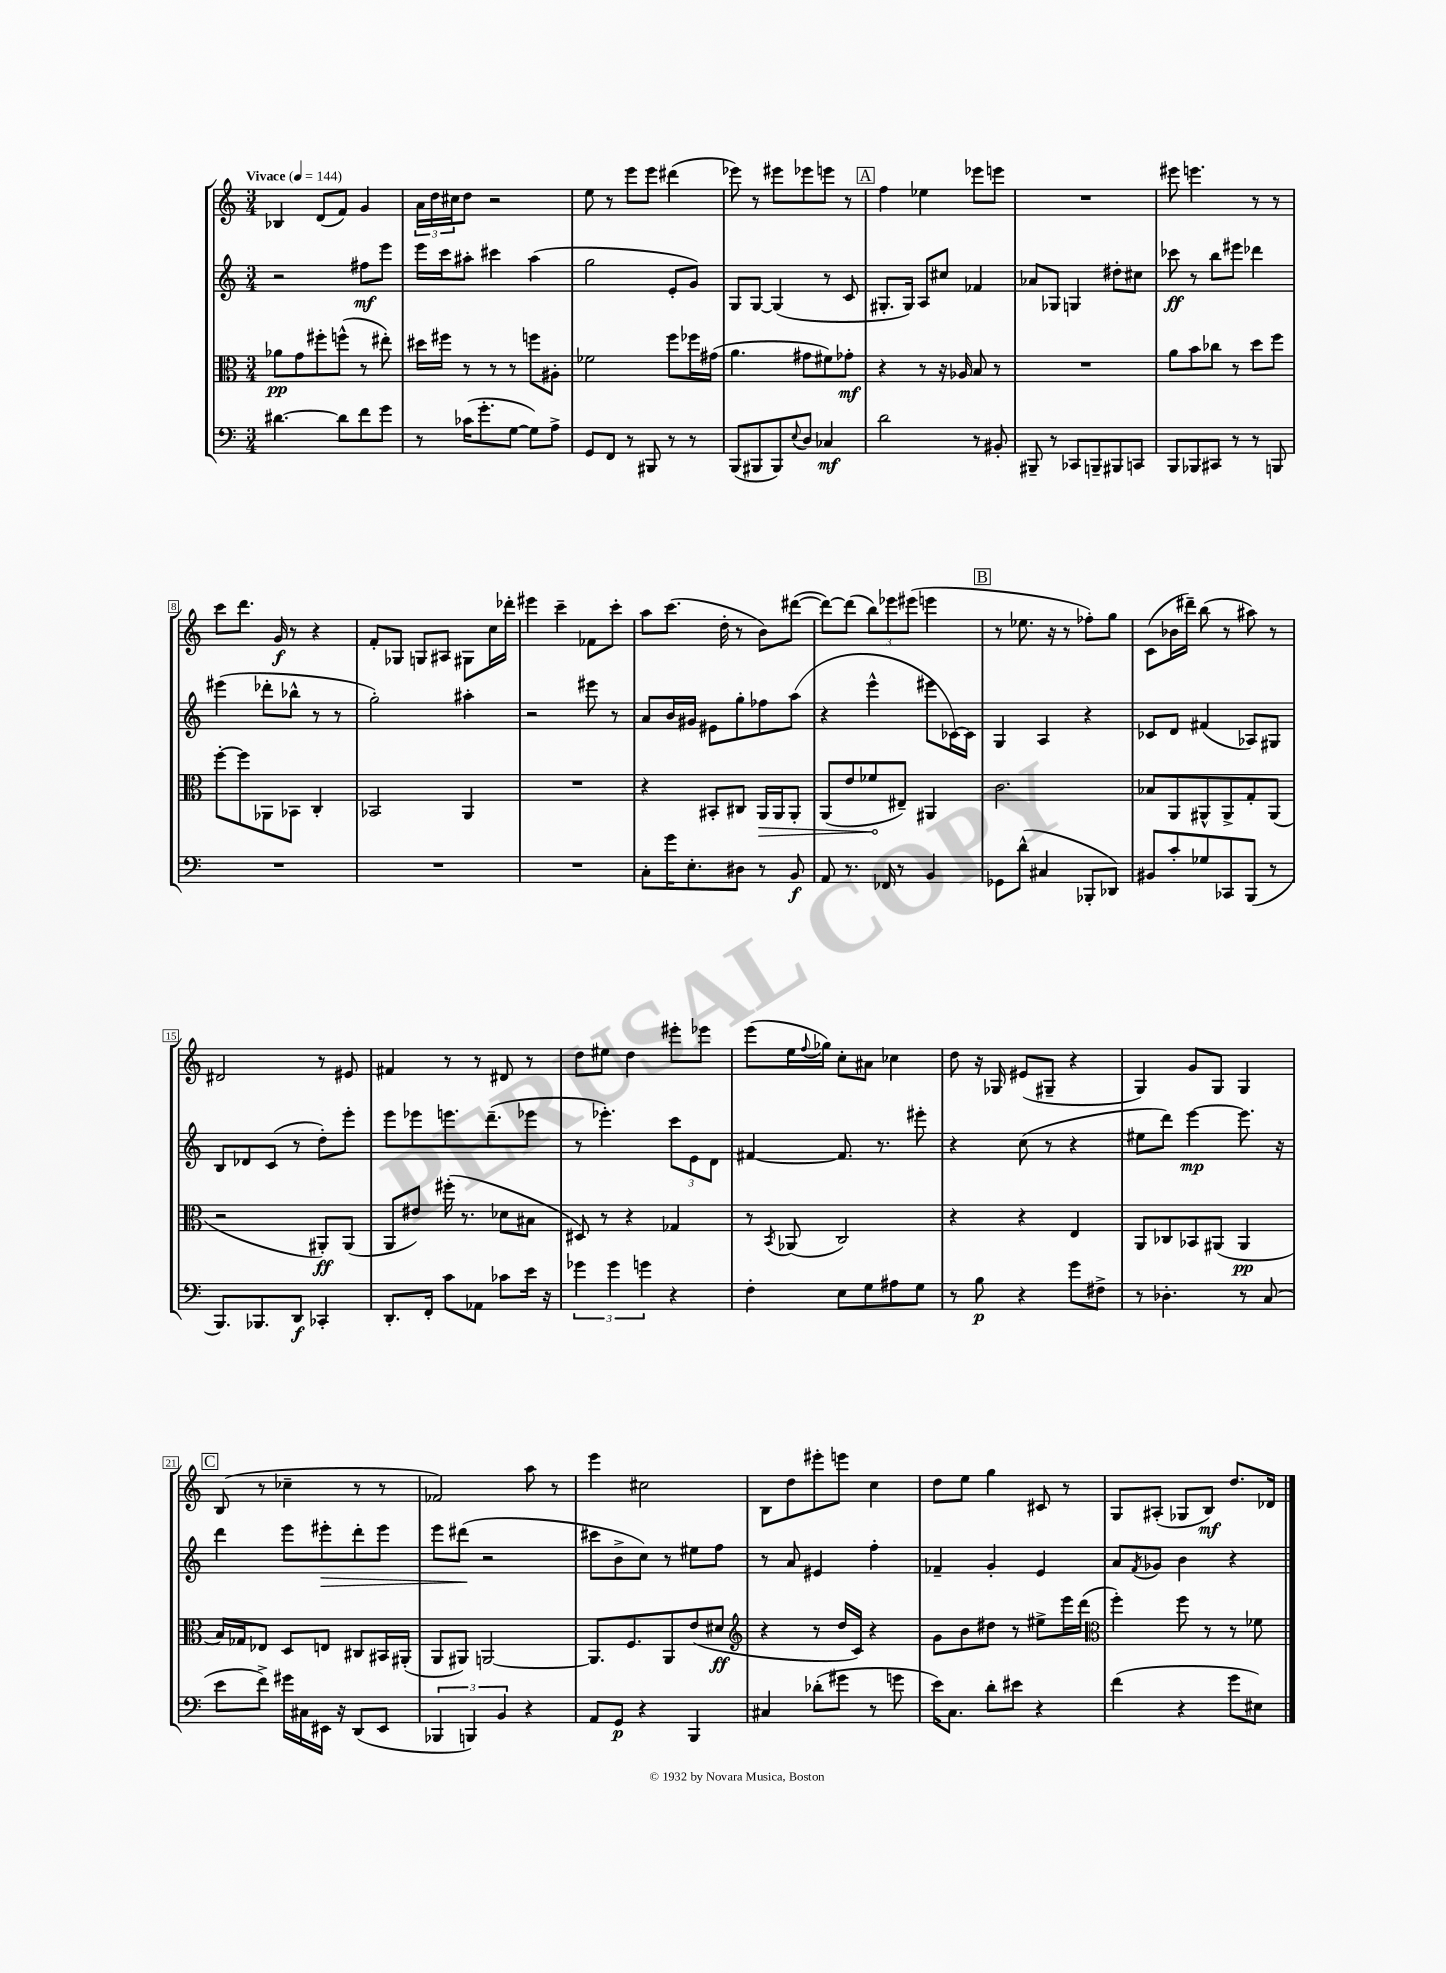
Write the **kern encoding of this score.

**kern	**dynam	**kern	**dynam	**kern	**dynam	**kern	**dynam
*part4	*part4	*part3	*part3	*part2	*part2	*part1	*part1
*staff4	*staff4	*staff3	*staff3	*staff2	*staff2	*staff1	*staff1
*clefF4	*	*clefC3	*	*clefG2	*	*clefG2	*
*k[]	*	*k[]	*	*k[]	*	*k[]	*
*M3/4	*	*M3/4	*	*M3/4	*	*M3/4	*
*MM144	*	*MM144	*	*MM144	*	*MM144	*
=1	=1	=1	=1	=1	=1	=1	=1
!	!	!	!	!	!	!LO:TX:a:B:t=Vivace	!
[4.d#X\	.	8a-X\L	pp	2r	.	4B-X/	.
.	.	8g\	.	.	.	.	.
.	.	8ff#X'\	.	.	.	(8d/L	.
8d#\L]	.	(8ffn^^\J	.	.	.	8f/J)	.
8f\	.	8r	.	8ff#X\L	mf	4g/	.
8g\J	.	8ee#X'\)	.	8eee\J	.	.	.
=2	=2	=2	=2	=2	=2	=2	=2
8r	.	16dd#X\LL	.	16eee\LL	.	24a\LL	.
.	.	.	.	.	.	24dd\	.
.	.	16ff#X\JJ	.	16ccc\J	.	.	.
.	.	.	.	.	.	24cc#X\J	.
(16c-X\KL	.	8r	.	8aa#X'\J	.	8dd\J	.
8.g'\	.	.	.	.	.	.	.
.	.	8r	.	4ccc#X\	.	2r	.
[8G\J	.	8r	.	.	.	.	.
8G\L])	.	8ffn\L	.	(4aa#\	.	.	.
8A^\J	.	8A#X'\J	.	.	.	.	.
=3	=3	=3	=3	=3	=3	=3	=3
8GG/L	.	2f-X\	.	2gg\	.	8ee\	.
8FF/J	.	.	.	.	.	8r	.
8r	.	.	.	.	.	8eee\L	.
8BBB#X/	.	.	.	.	.	8eee\J	.
8r	.	8ff\L	.	8e'/L	.	(4ddd#X\	.
8r	.	16ff-X\L	.	8g/J)	.	.	.
.	.	(16g#X\JJ	.	.	.	.	.
=4	=4	=4	=4	=4	=4	=4	=4
(8BBB/L	.	4.a\	.	8G/L	.	8eee-X\)	.
8BBB#X/	.	.	.	[8G/J	.	8r	.
8BBB#/)	.	.	.	(4G/]	.	8eee#X\L	.
8qqE/	.	.	.	.	.	.	.
8D/J	.	8g#X\L	.	.	.	8eee-X\	.
4C-X/	mf	8f#X\)	.	8r	.	8eeen\J	.
.	.	8g-X'\J	mf	8c/	.	8r	.
!!LO:REH:place=s1:t=A
=5	=5	=5	=5	=5	=5	=5	=5
2d\	.	4r	.	8.G#X'/L	.	4ff\	.
.	.	.	.	16G#/Jk)	.	.	.
.	.	8r	.	8A/L	.	4ee-X\	.
.	.	16r	.	8cc#X/J	.	.	.
.	.	16A-X/	.	.	.	.	.
8r	.	8B/	.	4f-X/	.	8eee-X\L	.
8BB#X'/	.	8r	.	.	.	8eeen\J	.
=6	=6	=6	=6	=6	=6	=6	=6
8BBB#X~/	.	2.r	.	8a-X/L	.	2.r	.
8r	.	.	.	8G-X/J	.	.	.
8CC-X/L	.	.	.	4Gn/	.	.	.
8BBBn~/	.	.	.	.	.	.	.
8BBB#X/	.	.	.	8dd#X'\L	.	.	.
8CCn/J	.	.	.	8cc#X\J	.	.	.
=7	=7	=7	=7	=7	=7	=7	=7
8BBB/L	.	8a\L	.	8ccc-X\	ff	8eee#X\	.
8BBB-X/	.	8b\	.	8r	.	4.eeen\	.
8CC#X/J	.	8cc-X\J	.	8bb\L	.	.	.
8r	.	8r	.	8eee#X\J	.	.	.
8r	.	8dd\L	.	4ddd-X\	.	8r	.
8BBBn/	.	8ff\J	.	.	.	8r	.
!!LO:LB:g=z
=8	=8	=8	=8	=8	=8	=8	=8
2.r	.	[8ff'\L	.	(4eee#X\	.	8ccc\L	.
.	.	8ff\]	.	.	.	8.ddd\J	.
.	.	8AA-X\	.	8ddd-X'\L	.	.	.
.	.	.	.	.	.	16g/	f
.	.	8BB-X\J	.	8bb-X^^\J	.	8r	.
.	.	4C'/	.	8r	.	4r	.
.	.	.	.	8r	.	.	.
=9	=9	=9	=9	=9	=9	=9	=9
2.r	.	2BB-X/	.	2gg'\)	.	8f'/L	.
.	.	.	.	.	.	8G-X/J	.
.	.	.	.	.	.	8Gn/L	.
.	.	.	.	.	.	8A#X/J	.
.	.	4AA/	.	4aa#X'\	.	8G#X\L	.
.	.	.	.	.	.	16cc\L	.
.	.	.	.	.	.	16ddd-X'\JJ	.
=10	=10	=10	=10	=10	=10	=10	=10
2.r	.	2.r	.	2r	.	4eee#X\	.
.	.	.	.	.	.	4ccc~\	.
.	.	.	.	8eee#X\	.	8f-X\L	.
.	.	.	.	8r	.	8ccc'\J	.
=11	=11	=11	=11	=11	=11	=11	=11
8C'\L	.	4r	.	8a/L	.	8aa\L	.
16g\K	.	.	.	16b/L	.	(8.ccc\J	.
8.E'\	.	.	.	16g#X/JJ	.	.	.
.	.	8BB#X'/L	.	8e#X\L	.	.	.
.	.	.	.	.	.	16dd'\	.
8D#X\J	.	8C#X/J	.	8gg'\	.	8r	.
!	!	!	!LO:HP:b	!	!	!	!
8r	.	16AA/LL	>	8ff-X\	.	8b\L)	.
.	.	16AA/J	.	.	.	.	.
8BB/	f	8AA'/J	.	(8aa\J	.	([8ddd#X\J	.
=12	=12	=12	=12	=12	=12	=12	=12
8AA/	.	(8AA/L	.	4r	.	8ddd#\L_)	.
8.r	.	8e/	.	.	.	(8ddd#\J]	.
.	.	8f-X/	.	4eee^^\	.	12bb\L)	.
16FF-X/	.	.	.	.	.	.	.
.	.	.	.	.	.	12eee-X\	.
8r	.	8E#X~/J)	]	.	.	.	.
.	.	.	.	.	.	(12eee#X\J	.
4BB/	.	4AA#X/	.	8eee#X\L	.	4eeen\	.
.	.	.	.	[16c-X\L)	.	.	.
.	.	.	.	16c-\JJ]	.	.	.
!!LO:REH:place=s1:t=B
=13	=13	=13	=13	=13	=13	=13	=13
8GG-X\L	.	2.c\	.	4G/	.	8r	.
(8d^^\J	.	.	.	.	.	8.ee-X\	.
4C#X/	.	.	.	4A/	.	.	.
.	.	.	.	.	.	16r	.
.	.	.	.	.	.	8r	.
8BBB-X'/L	.	.	.	4r	.	8ff-X'\L)	.
8DD-X/J)	.	.	.	.	.	8gg\J	.
=14	=14	=14	=14	=14	=14	=14	=14
8BB#X/L	.	8B-X/L	.	8c-X/L	.	(8c\L	.
8c'/	.	8AA/	.	8d/J	.	16b-X\L	.
.	.	.	.	.	.	16ddd#X~\JJ)	.
8G-X/	.	8AA#X^^/	.	(4f#X/	.	(8bb\	.
8CC-X/	.	8AA#^/	.	.	.	8r	.
(8BBB/J	.	8G'/	.	8A-X/L)	.	8aa#X\)	.
8r	.	(8AA#/J	.	8G#X/J	.	8r	.
!!LO:LB:g=z
=15	=15	=15	=15	=15	=15	=15	=15
8.BBB/L)	.	2r	.	8B/L	.	2d#X/	.
.	.	.	.	8d-X/	.	.	.
8.BBB-X/	.	.	.	.	.	.	.
.	.	.	.	(8c/J	.	.	.
8DD/J	f	.	.	8r	.	.	.
4CC-X'/	.	8AA#X'/L)	ff	8dd'\L)	.	8r	.
.	.	(8AA#/J	.	8eee'\J	.	8e#X/	.
=16	=16	=16	=16	=16	=16	=16	=16
8.DD'/L	.	8AA/L	.	8eee\L	.	4f#X/	.
.	.	8e#X/J)	.	8eee-X\	.	.	.
16FF'/Jk	.	.	.	.	.	.	.
8c\L	.	(16ff#X'\	.	8.eeen\	.	8r	.
.	.	8.r	.	.	.	.	.
8AA-X\J	.	.	.	.	.	8r	.
.	.	.	.	(8.ddd~\	.	.	.
8c-X\L	.	8d-X\L	.	.	.	8d#X/	.
16e\Jk	.	8B#X\J	.	8eee-X\J	.	8r	.
16r	.	.	.	.	.	.	.
=17	=17	=17	=17	=17	=17	=17	=17
6g-X\	.	8D#X/)	.	8r	.	8dd\L	.
.	.	8r	.	4.eee-X'\)	.	8ee#X\J	.
6g-\	.	.	.	.	.	.	.
.	.	4r	.	.	.	4dd\	.
6gn\	.	.	.	.	.	.	.
4r	.	4G-X/	.	12ccc\L	.	8eee#X'\L	.
.	.	.	.	12e\	.	.	.
.	.	.	.	.	.	8eee-X\J	.
.	.	.	.	12d\J	.	.	.
=18	=18	=18	=18	=18	=18	=18	=18
4F'\	.	8r	.	[4f#X/	.	(8eee\L	.
.	.	8qBB/	.	.	.	.	.
.	.	(8AA-X/	.	.	.	16ee\L	.
.	.	.	.	.	.	8qqff/	.
.	.	.	.	.	.	16gg-X\JJ)	.
8E\L	.	2C/)	.	8.f#/]	.	8cc'\L	.
8G\	.	.	.	.	.	8a#X\J	.
.	.	.	.	8.r	.	.	.
8A#X\	.	.	.	.	.	4cc-X\	.
8G\J	.	.	.	8eee#X'\	.	.	.
=19	=19	=19	=19	=19	=19	=19	=19
8r	.	4r	.	4r	.	8dd\	.
8B\	p	.	.	.	.	16r	.
.	.	.	.	.	.	16G-X/	.
4r	.	4r	.	(8cc\	.	(8e#X/L	.
.	.	.	.	8r	.	8G#X~/J	.
8g\L	.	4E/	.	4r	.	4r	.
8F#X^\J	.	.	.	.	.	.	.
=20	=20	=20	=20	=20	=20	=20	=20
8r	.	8AA/L	.	8ee#X\L	.	4G/)	.
4.D-X'\	.	8C-X/	.	8ddd\J)	.	.	.
.	.	8BB-X/	.	[4eee\	mp	8g/L	.
.	.	(8AA#X/J	.	.	.	8G/J	.
8r	.	4AA#/	pp	8.eee\]	.	4G/	.
(8C/	.	.	.	.	.	.	.
.	.	.	.	16r	.	.	.
!!LO:LB:g=z
!!LO:REH:place=s1:t=C
=21	=21	=21	=21	=21	=21	=21	=21
8e\L	.	16B/LL)	.	4ddd\	.	(8B/	.
.	.	16G-X/J	.	.	.	.	.
8f^\J)	.	8E-X/J	.	.	.	8r	.
16g#X\LL	.	8D/L	.	8eee\L	.	4cc-X~\	.
16C#X\	.	.	.	.	.	.	.
!	!	!	!	!	!LO:HP:b	!	!
16EE#X\JJ	.	8En/J	.	8eee#X'\	>	.	.
16r	.	.	.	.	.	.	.
(8DD/L	.	8C#X/L	.	8ddd'\	.	8r	.
8EE#/J	.	16BB#X/L	.	8eee#\J	.	8r	.
.	.	(16AA#X'/JJ	.	.	.	.	.
=22	=22	=22	=22	=22	=22	=22	=22
6BBB-X/	.	8AA/L	.	8eee\L	.	2f-X/)	.
.	.	8AA#X/J)	.	(8ddd#X\J	.	.	.
6BBBn/)	.	.	.	.	.	.	.
.	.	[2AAn/	.	2r	]	.	.
6BB/	.	.	.	.	.	.	.
4r	.	.	.	.	.	8aa\	.
.	.	.	.	.	.	8r	.
=23	=23	=23	=23	=23	=23	=23	=23
8AA/L	.	8.AA/L]	.	8ccc#X\L	.	4eee\	.
8GG/J	p	.	.	8b^\	.	.	.
.	.	8.F/	.	.	.	.	.
4r	.	.	.	8cc\J)	.	2cc#X\	.
.	.	8AA/	.	8r	.	.	.
4BBB/	.	(8e/	.	8ee#X\L	.	.	.
.	.	8d#X/J	ff	8ff\J	.	.	.
=24	=24	=24	=24	=24	=24	=24	=24
*	*	*clefG2	*	*	*	*	*
4C#X/	.	4r	.	8r	.	8B\L	.
.	.	.	.	8a/	.	8dd\	.
(8d-X'\L	.	8r	.	4e#X/	.	8eee#X'\	.
8g#X\J	.	16dd/LL	.	.	.	8eeen\J	.
.	.	16c/JJ)	.	.	.	.	.
8r	.	4r	.	4ff'\	.	4cc\	.
8gn\	.	.	.	.	.	.	.
=25	=25	=25	=25	=25	=25	=25	=25
16e\KL)	.	8g\L	.	4f-X~/	.	8dd\L	.
8.C\J	.	.	.	.	.	.	.
.	.	8b\	.	.	.	8ee\J	.
8d'\L	.	8dd#X\J	.	4g'/	.	4gg\	.
8e#X\J	.	8r	.	.	.	.	.
4r	.	8ee#X^\L	.	4e/	.	8c#X/	.
.	.	16eee\L	.	.	.	8r	.
.	.	(16ddd\JJ	.	.	.	.	.
=26	=26	=26	=26	=26	=26	=26	=26
*	*	*clefC3	*	*	*	*	*
(4f\	.	4ff'\)	.	8a/L	.	8G/L	.
.	.	.	.	8qf/	.	.	.
.	.	.	.	8g-X/J	.	(8A#X'/J	.
4r	.	8ff\	.	4b\	.	8G-X/L	.
.	.	8r	.	.	.	8B/J)	mf
8g\L	.	8r	.	4r	.	8.dd/L	.
8E#X\J)	.	8f-X\	.	.	.	.	.
.	.	.	.	.	.	16d-X/Jk	.
==	==	==	==	==	==	==	==
*-	*-	*-	*-	*-	*-	*-	*-
